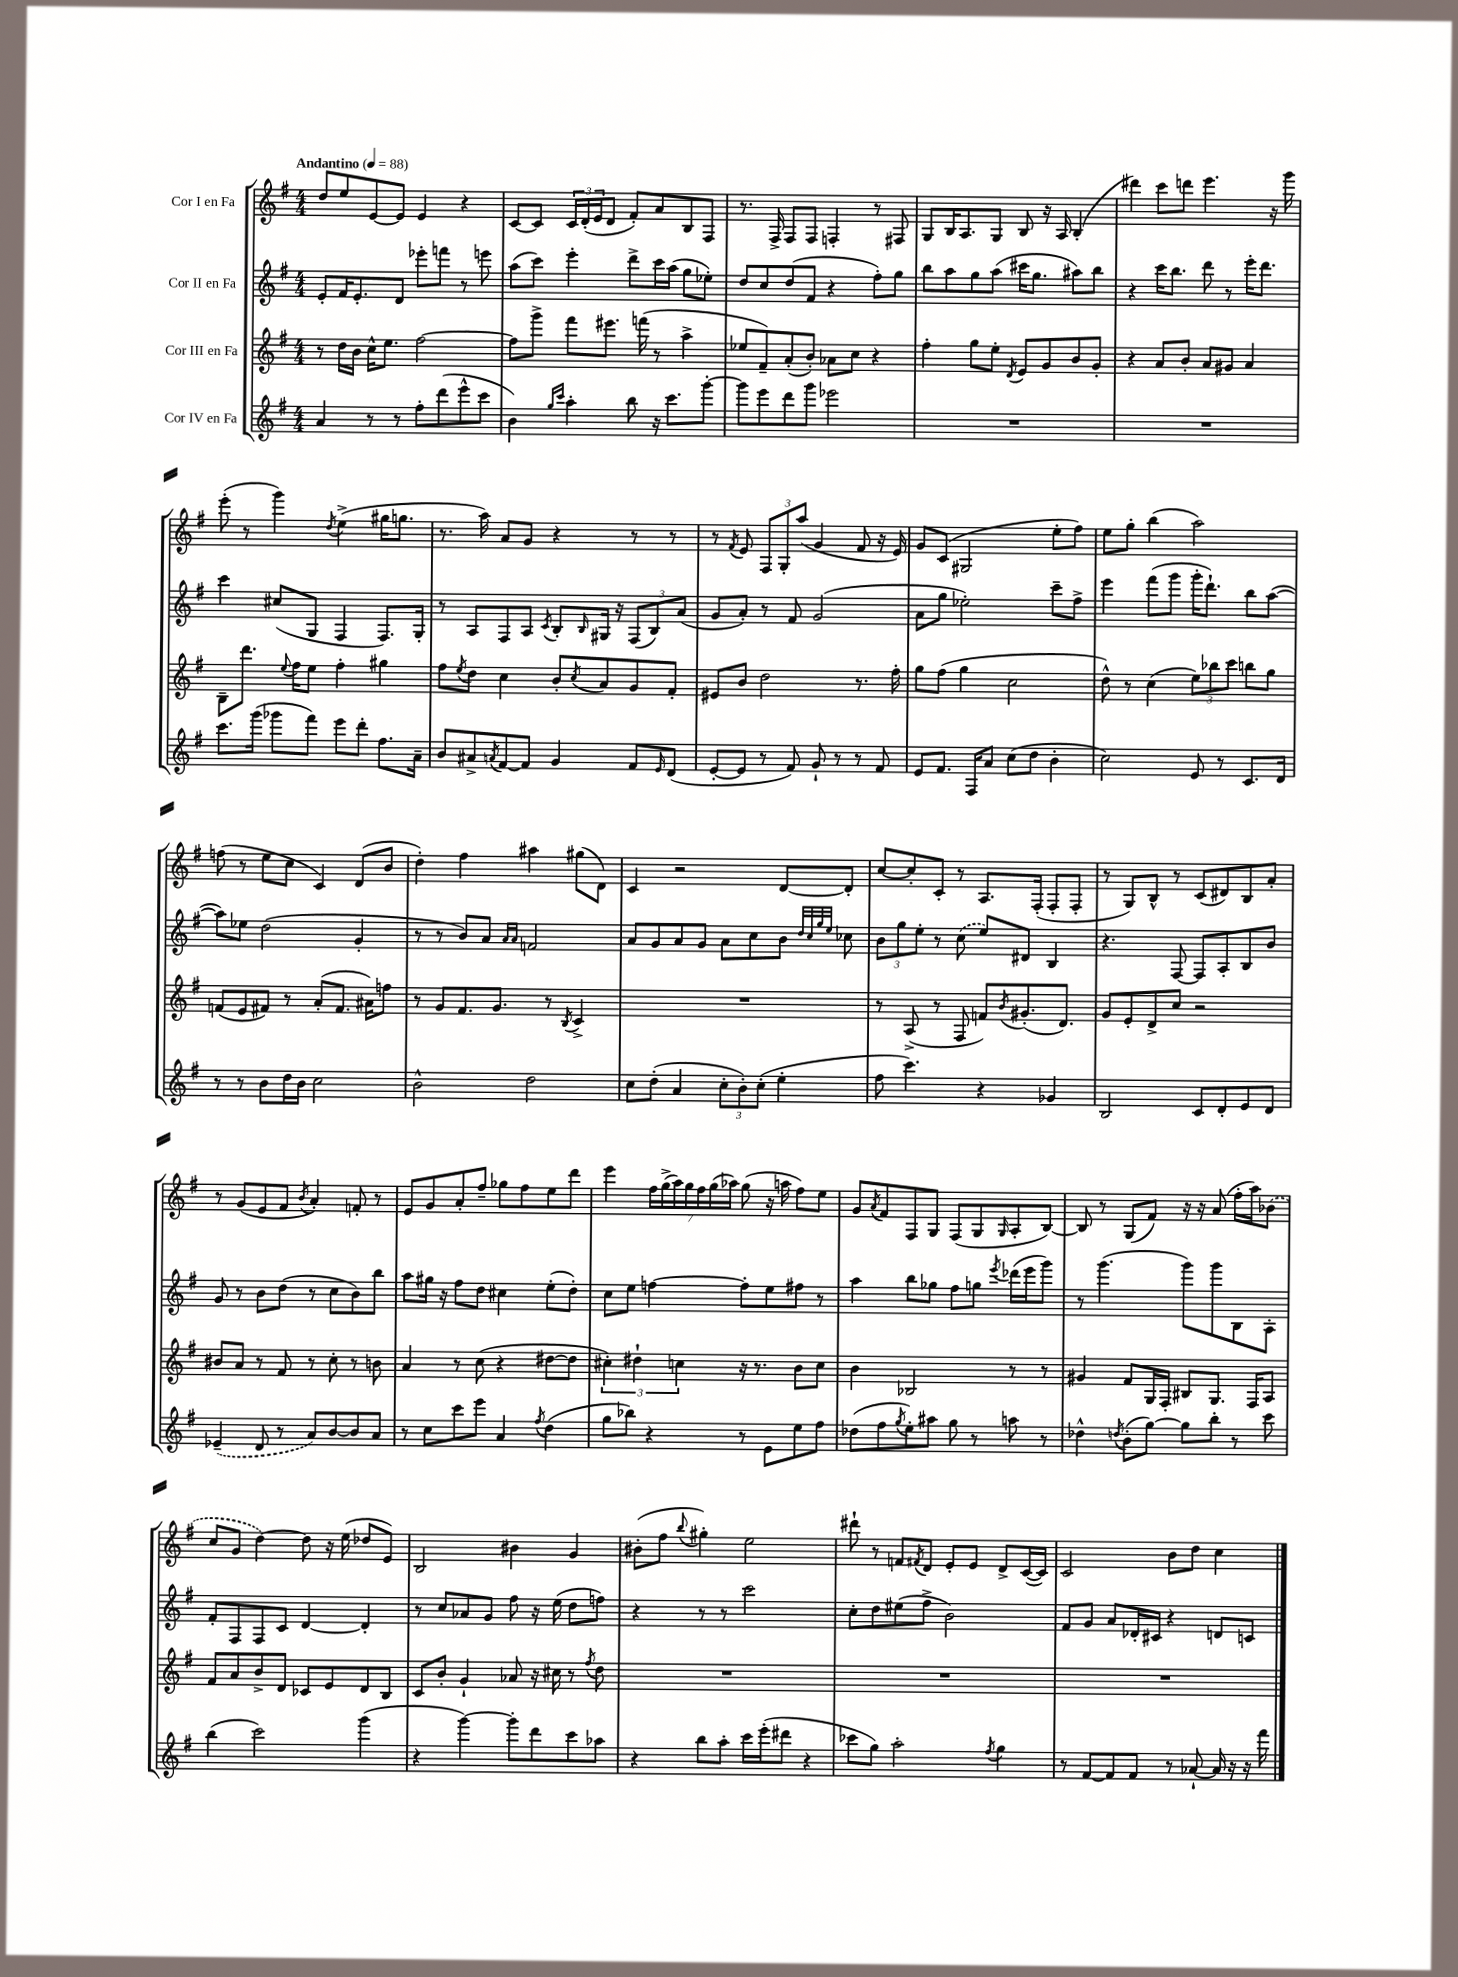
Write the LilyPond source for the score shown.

<<
\new StaffGroup <<
\new Staff = "s0" \with { instrumentName = "Cor I en Fa" } {
    \clef treble \key g \major \numericTimeSignature \time 4/4 \tempo "Andantino" 4 = 88
    d''8 e''8 e'8~ e'8 e'4 r4 |
    c'8~ c'8 \tuplet 3/2 { c'16 d'16-.( e'16 } d'8 fis'8-.) a'8 b8 fis8 |
    r8. fis16-> fis8 fis8 f4-. r8 fis8 |
    g8 b16 a8. g8 b8 r16 a16 b4-.( |
    dis'''4) c'''8 d'''8 e'''4. r16 g'''16 |
    e'''8-.( r8 g'''4) \acciaccatura { d''8 } e''4->( gis''16 g''8. |
    r8. a''16) a'8 g'8 r4 r8 r8 |
    r8 \acciaccatura { fis'8 } e'8 \tuplet 3/2 { fis8 g8-. a''8( } g'4 fis'8 r16 e'16) |
    g'8 c'8( gis2 e''8-. fis''8) |
    e''8 g''8-. b''4( a''2) |
    f''8( r8 e''8 c''8 c'4) d'8( b'8 |
    d''4-.) fis''4 ais''4 gis''8( d'8) |
    c'4 r2 d'8~ d'8-. |
    c''8~ c''8-. c'8-. r8 a8. fis16-.( fis8-. fis8-. |
    r8 g8) b8-^ r8 c'8( dis'8) b8 a'8-. |
    r8 g'8( e'8 fis'8 \acciaccatura { b'8 } a'4-.) f'8-. r8 |
    e'8 g'8 a'8-. fis''8-- ges''8 fis''8 e''8 d'''8 |
    e'''4 \tuplet 7/4 { fis''16 g''16->( a''16) g''16 fis''16 g''16( aes''16) } g''8( r16 a''16 fis''8) e''8 |
    g'8 \acciaccatura { a'8 } fis'8 fis8 g8 fis8( g8 \grace { g16 } a8-. b8~) |
    b8 r8 g8( fis'8) r16 r16 a'8( fis''16-. a''16) \once \slurDashed bes'8( |
    c''8 g'8 d''4~) d''8 r16 e''16( des''8 e'8) |
    b2 bis'4 g'4 |
    bis'8-.( fis''8 \appoggiatura { b''8 } gis''4-.) e''2 |
    dis'''8-! r8 f'8 \acciaccatura { fis'8 } d'8 e'8-. e'8 d'8-> c'16~( c'16) |
    c'2 b'8 d''8 c''4 \bar "|." |
}
\new Staff = "s1" \with { instrumentName = "Cor II en Fa" } {
    \clef treble \key g \major \numericTimeSignature \time 4/4
    e'8-. fis'16 e'8.-. d'8 ees'''8-. f'''8 r8 e'''8 |
    a''8( c'''8) e'''4-. d'''8-> c'''16 a''16( g''8 ees''8-.) |
    d''8 c''8 d''8( fis'8 r4 fis''8-.) g''8 |
    b''8 a''8 g''8 a''8( cis'''16 g''8. ais''8) b''8 |
    r4 c'''16 b''8. d'''8 r8 e'''16-. d'''8. |
    c'''4 cis''8( g8 fis4 fis8.) g16-. |
    r8 a8 fis8 a8 \acciaccatura { c'8 } b8-. \grace { b16 } gis16 r16 \tuplet 3/2 { fis8( b8) a'8( } |
    g'8 a'8-.) r8 fis'8 g'2( |
    a'8 g''8 ees''2-.) c'''8-- fis''8-> |
    e'''4 fis'''8( g'''8 g'''16-. d'''8.-!) b''8 a''8~( |
    a''8) ees''8 d''2( g'4-. |
    r8 r8 b'8) a'8 \grace { a'16 a'16 } f'2 |
    a'8 g'8 a'8 g'8 a'8 c''8 b'8 \grace { d''32 c''32 g''32 e''32 } ces''8 |
    \tuplet 3/2 { b'8 g''8 e''8-. } r8 \once \slurDashed c''8( e''8) dis'8 b4 |
    r4. fis8~ fis8 a8-. b8 b'8 |
    g'8 r8 b'8 d''8( r8 c''8 b'8) b''8 |
    a''8 gis''16 r16 fis''8 d''8 cis''4 e''8-.( d''8-.) |
    c''8 e''8 f''4~ f''8-. e''8 fis''8 r8 |
    a''4 b''8 ges''8 fis''8 g''8 \acciaccatura { e'''8 } des'''16( e'''16 g'''8) |
    r8 g'''4.( g'''8) g'''8 b8 a8-. |
    fis'8-. fis8 fis8 c'8 d'4~ d'4-. |
    r8 c''8 aes'8 g'8 fis''8 r16 e''16( d''8 f''8) |
    r4 r8 r8 c'''2 |
    c''8-. d''8 eis''8( fis''8-> b'2) |
    fis'8 g'8 a'8 des'16-. cis'16 r4 d'8 c'8 \bar "|." |
}
\new Staff = "s2" \with { instrumentName = "Cor III en Fa" } {
    \clef treble \key g \major \numericTimeSignature \time 4/4
    r8 d''16 b'16 c''16-^ e''8. fis''2~ |
    fis''8 g'''8-> fis'''8 eis'''8. f'''16( r8 a''4-> |
    ees''8 fis'8--) a'8-.( b'8-.) aes'8 c''8 r4 |
    fis''4-. g''8 e''8-. \acciaccatura { d'8 } e'8 g'8 b'8 g'8-. |
    r4 a'8 b'8-. a'8 gis'8 a'4 |
    b8-- d'''8. \appoggiatura { e''8 } fis''16 e''8 fis''4-. gis''4 |
    fis''8 \acciaccatura { e''8 } d''8 c''4 b'8-. \acciaccatura { c''8 } a'8 g'8 fis'8-. |
    eis'8 b'8 d''2 r8. fis''16-. |
    g''8 fis''8( g''4 c''2 |
    d''8-^) r8 c''4( \tuplet 3/2 { e''8) bes''8 c'''8 } b''8 g''8 |
    f'8( e'8 fis'8) r8 a'8-.( fis'8. ais'16) f''8 |
    r8 g'8 fis'8. g'8. r8 \acciaccatura { b8 } c'4-> |
    R1 |
    r8 a8->( r8 fis8 f'8) \acciaccatura { b'8 } gis'8.-.( d'8.) |
    g'8 e'8-. d'8-> c''8 r2 |
    bis'8 a'8 r8 fis'8 r8 c''8-. r8 b'8 |
    a'4 r8 c''8( r4 dis''8~ dis''8 |
    \tuplet 3/2 { cis''4-.) dis''4-! c''4 } r16 r8. b'8 c''8 |
    b'4 bes2 r8 r8 |
    gis'4 fis'8 g16 fis16-. bis8 g8. fis16 a8 |
    fis'8 a'8 b'8-> d'8 ces'8 e'8 d'8 b8 |
    c'8 b'8-. g'4-! aes'8 r16 cis''16 r8 \acciaccatura { fis''8 } d''8 |
    R1 |
    R1 |
    R1 \bar "|." |
}
\new Staff = "s3" \with { instrumentName = "Cor IV en Fa" } {
    \clef treble \key g \major \numericTimeSignature \time 4/4
    a'4 r8 r8 fis''8-. d'''8( e'''8-^ c'''8 |
    b'4) \grace { g''16 c'''16 } a''4-. b''8 r16 c'''8. g'''8~-. |
    g'''8 e'''8 d'''8 g'''8 ees'''2 |
    R1 |
    R1 |
    c'''8. g'''16( ges'''8 fis'''8) e'''8 d'''8-. fis''8. a'16-- |
    b'8 ais'8-> \acciaccatura { a'8 } fis'8~ fis'8 g'4 fis'8 \grace { e'16 } d'8( |
    e'8~-. e'8 r8 fis'8) g'8-! r8 r8 fis'8 |
    e'8 fis'8. fis16 a'8 c''8( d''8 b'4-. |
    c''2) e'8 r8 c'8. d'16 |
    r8 r8 b'8 d''16 b'16 c''2 |
    b'2-^ d''2 |
    c''8 d''8-.( a'4 \tuplet 3/2 { c''8-. b'8-.) c''8-.( } e''4-. |
    fis''8 c'''4.) r4 ges'4 |
    b2 c'8 d'8-. e'8 d'8 |
    \once \slurDashed ees'4--( d'8 r8 a'8) b'8~ b'8 a'8 |
    r8 c''8 c'''8 e'''8 a'4 \acciaccatura { fis''8 } d''4( |
    g''8 bes''8) r4 r8 e'8 e''8 fis''8 |
    des''8( fis''8 \acciaccatura { g''8 } e''8-.) ais''8 g''8 r8 a''8 r8 |
    des''4-^ \acciaccatura { d''8 } b'8-.( g''8~) g''8 b''8-. r8 c'''8 |
    b''4( c'''2) g'''4( |
    r4 g'''4~) g'''8-. d'''8 c'''8 aes''8 |
    r4 b''8 a''8-. c'''16 e'''16-.( dis'''8 r4 |
    ces'''8 g''8) a''2-. \acciaccatura { fis''8 } g''4 |
    r8 fis'8~ fis'8 fis'8 r8 aes'8~-! aes'16 r16 r16 fis'''16 \bar "|." |
}
>>
>>
\layout { \context { \Score \remove "Bar_number_engraver" } }
